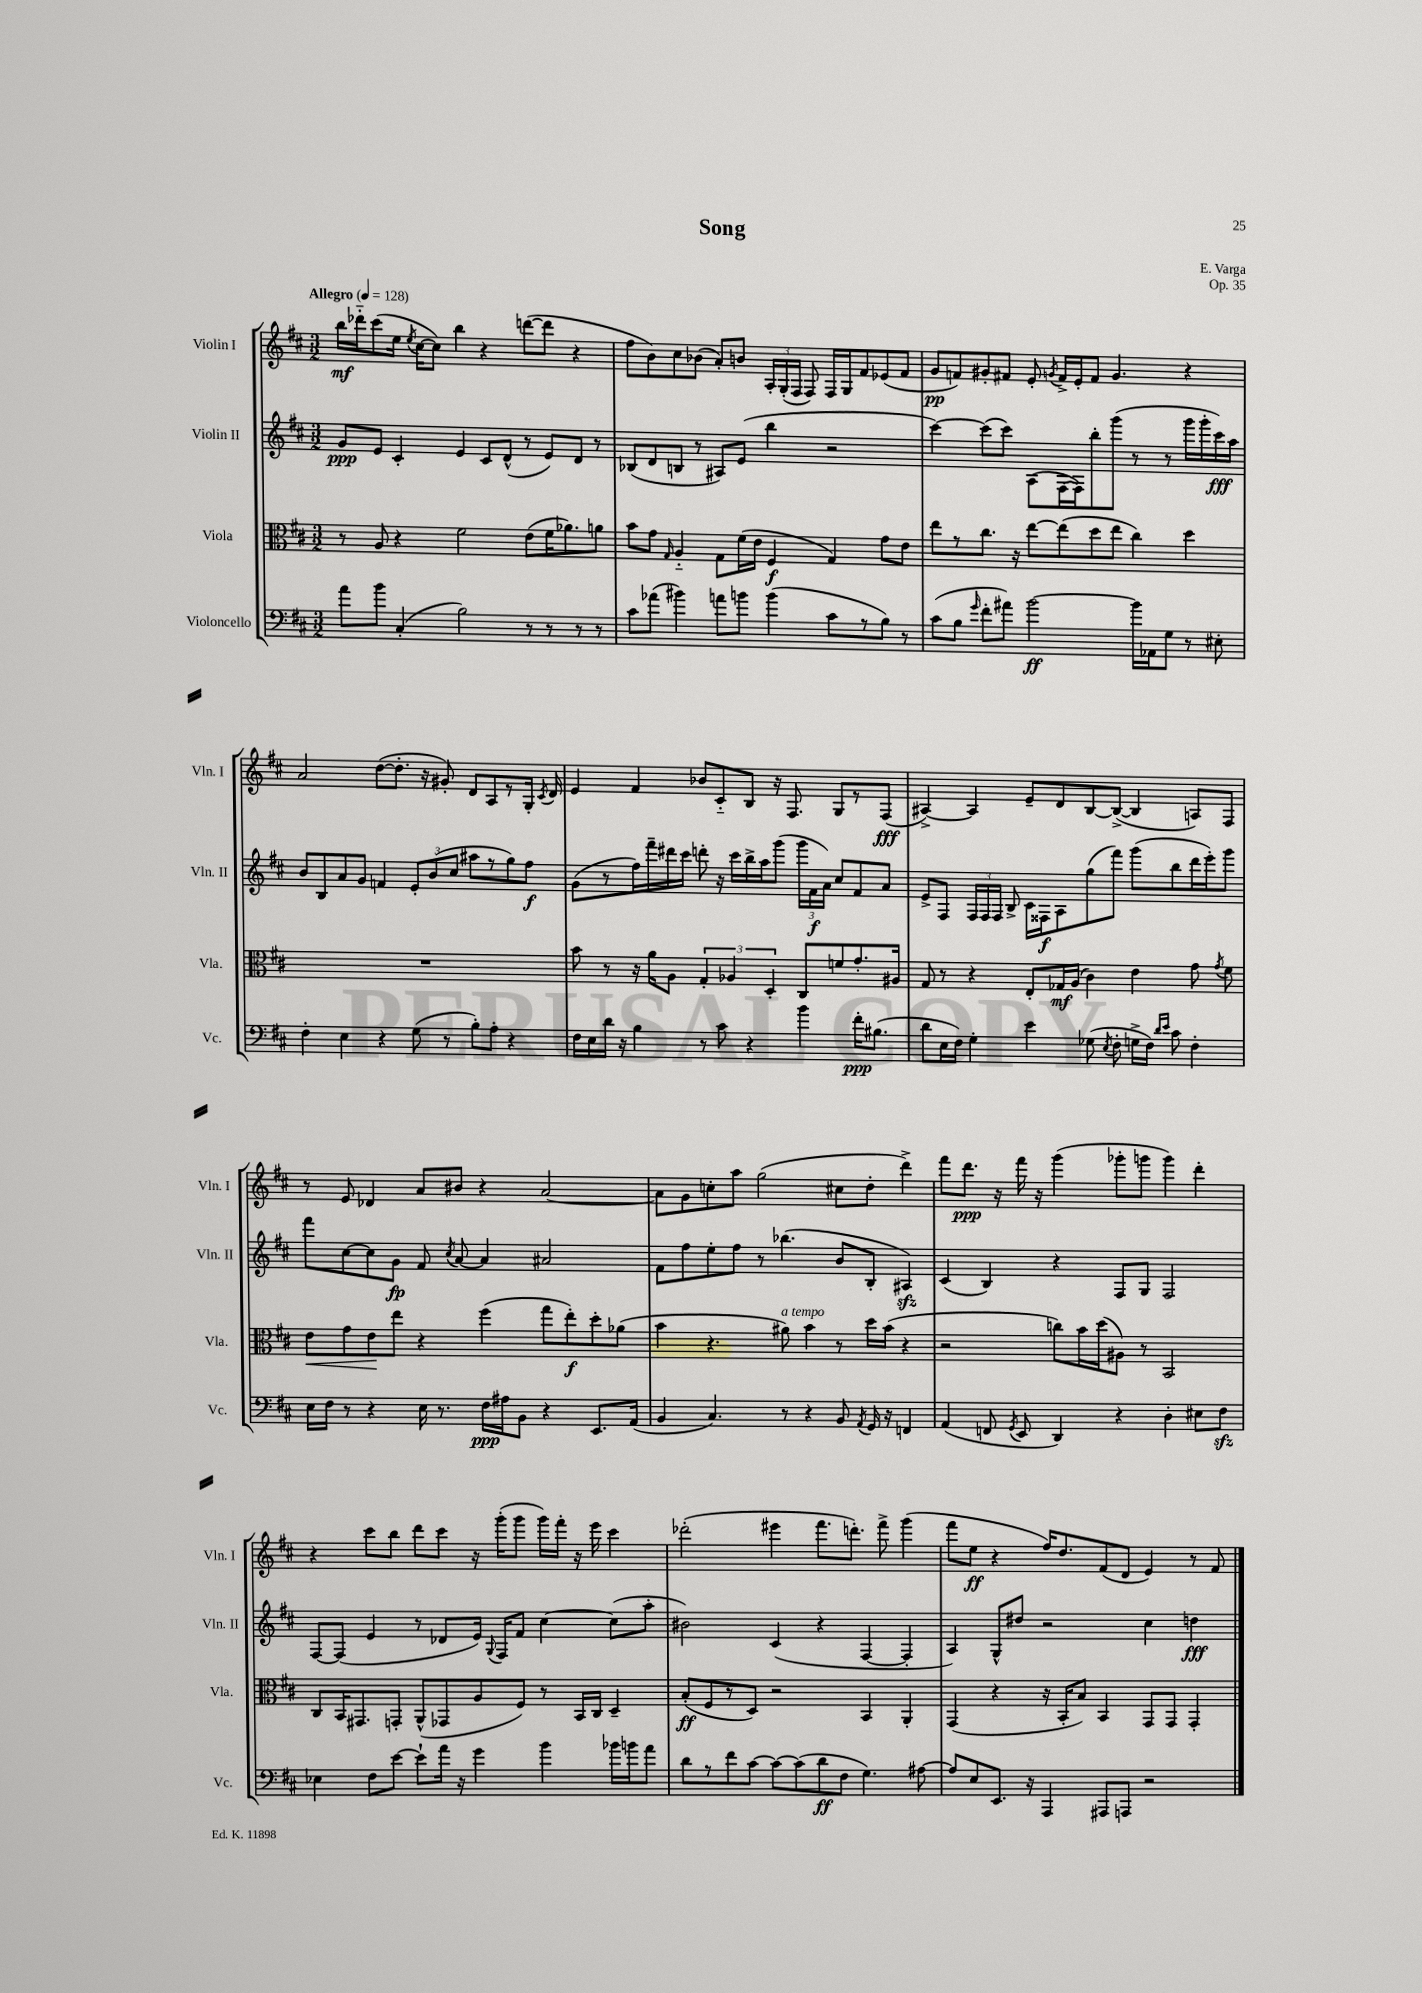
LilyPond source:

\header { title = "Song" composer = "E. Varga" opus = "Op. 35" }
<<
\new StaffGroup <<
\new Staff = "s0" \with { instrumentName = "Violin I" shortInstrumentName = "Vln. I" } {
    \clef treble \key d \major \numericTimeSignature \time 3/2 \tempo "Allegro" 4 = 128
    \autoBeamOff b''16[\mf des'''16-_ cis'''8( e''16] \acciaccatura { e''8 } cis''16[~ cis''8]) b''4 r4 d'''8[~( d'''8] r4 |
    fis''8[ b'8) cis''8 bes'8]( a'8[-.) b'8] \tuplet 3/2 { a16[-. g16-.( fis16] } fis8) fis16[ g16 fis'8 ees'8( fis'8] |
    g'8[\pp f'8) gis'8-. fis'8] e'8-. \acciaccatura { g'8 } fis'16[-> e'16-. fis'8] g'4. r4 |
    a'2 d''8[~( d''8.]-. r16 gis'8-.) d'8[ a8 r8 g16]-. \acciaccatura { cis'8 } d'16 |
    e'4 fis'4 bes'8[ cis'8-_ b8] r16 fis8. g8[ r8 fis8]\fff( |
    ais4~->) ais4 e'8[-- d'8 b8~ b8]~->( b4 a8[) fis8] |
    r8 e'8 des'4 a'8[ bis'8] r4 a'2~ |
    a'8[ g'8 c''8-. a''8] g''2( cis''8[ d''8]-. d'''4->) |
    fis'''8[ d'''8.]\ppp r16 fis'''16 r16 g'''4( ges'''8[-. g'''8] g'''4) d'''4-. |
    r4 cis'''8[ b''8] d'''8[ cis'''8] r16 g'''16[-.( g'''8] g'''16[) fis'''16]-. r16 e'''16 cis'''4 |
    des'''2-.( eis'''4 fis'''8.[ d'''8.]-.) fis'''8-> g'''4( |
    fis'''8[ e''8]\ff r4 fis''16[) d''8. fis'8( d'8] e'4) r8 fis'8 \bar "|." |
}
\new Staff = "s1" \with { instrumentName = "Violin II" shortInstrumentName = "Vln. II" } {
    \clef treble \key d \major \numericTimeSignature \time 3/2
    \autoBeamOff g'8[\ppp e'8] cis'4-. e'4 cis'8[ d'8]-^( r8 e'8[) d'8] r8 |
    bes8[( d'8 b8] r8 ais8[) e'8]( b''4 r2 |
    cis'''4~) cis'''8[( cis'''8]) a8[( fis16~ fis16) b''8-. g'''8]( r8 r8 g'''16[ g'''16-. cis'''16\fff) a''16] |
    b'8[ b8 a'8 g'8] f'4 \tuplet 3/2 { e'8[-. b'8( cis''8] } ais''8[ r8 g''8) fis''8]\f |
    g'8[( r8 fis''16) fis'''16-- dis'''16 cis'''16] d'''8-. r16 cis'''16[ b''16-> a''16 g'''8]( \tuplet 3/2 { g'''16[ fis'16\f a'16]) } cis''8[ fis'8 a'8] |
    e'8[-> fis8] \tuplet 3/2 { fis16[ fis16 fis16] } b8-> cis'16[ fisis16\f a8 g''8( fis'''8]) g'''8[( b''8 d'''16 e'''16-.) g'''8] |
    fis'''8[ cis''8~ cis''8 g'8]\fp fis'8 \acciaccatura { cis''8 } a'8~ a'4 ais'2 |
    fis'8[ fis''8 e''8-. fis''8] r8 bes''4.( b'8[ b8]-. ais4\sfz) |
    cis'4( b4) r4 fis8[ g8] fis2 |
    fis8[~ fis8]( e'4 r8 des'8[ e'16]) \appoggiatura { g8 } fis16[ fis'8] cis''4~ cis''8[( a''8]-. |
    bis'2) cis'4( r4 fis4~ fis4-. |
    a4) g8[-^ dis''8] r2 cis''4 d''4\fff \bar "|." |
}
\new Staff = "s2" \with { instrumentName = "Viola" shortInstrumentName = "Vla." } {
    \clef alto \key d \major \numericTimeSignature \time 3/2
    \autoBeamOff r8 a8 r4 fis'2 e'8[( fis'16 aes'8.) a'8] |
    b'8[ g'8] \grace { g16 } a4-_ g8[ fis'16( e'16] fis4\f g4) g'8[ e'8] |
    e''8[ r8 cis''8.] r16 e''8[~ e''8( d''8 e''8] cis''4) d''4 |
    R1. |
    b'8 r8 r16 a'16[ a8] \tuplet 3/2 { g4-. aes4 d4-. } cis8[ f'8 g'8.-. ais16] |
    g8 r8 r4 e8[-. ges16\mf a16]( cis'4) e'4 g'8 \acciaccatura { g'8 } fis'8 |
    e'8[\< g'8 e'8\! e''8] r4 fis''4( g''8[ e''8-.\f) d''8-. aes'8]( |
    b'4 r4. ais'8^\markup { \italic "a tempo" }) b'4 r8 d''16[ b'16]( r4 |
    r2 c''8[) b'16 d''16( ais8]) r8 b,2 |
    cis8[ b,16 gis,8. g,8]-. a,8[-^( ges,8 a8 fis8]) r8 b,16[ cis16] d4-- |
    b8[-.\ff( fis8 r8 d8]) r2 b,4 a,4-. |
    g,4( r4 r16 b,16[-. b8]) b,4 g,8[ g,8] g,4-. \bar "|." |
}
\new Staff = "s3" \with { instrumentName = "Violoncello" shortInstrumentName = "Vc." } {
    \clef bass \key d \major \numericTimeSignature \time 3/2
    \autoBeamOff a'8[ b'8] cis4-.( b2) r8 r8 r8 r8 |
    cis'8[ aes'8]( bis'4) a'8[ b'8] b'4( cis'8[ r8 b8]) r8 |
    cis'8[( b8] \grace { g'16 } fis'8[-. ais'8]) b'2~\ff b'16[ aes,16 g8] r8 eis8-. |
    fis4-. e4 r4 g8( r8 b8[-.) a8]-. r4 |
    fis16[ e16 d'16] r16 b4 r8 cis'8 r4 b'4 fis'16[-.\ppp bis8.]( |
    d'8[ e16 fis16]) g4-. e'4 ges8( \acciaccatura { e8 } fis8-. g16[-> fis16]) \grace { d'16[ e'16] } cis'8 fis4-. |
    e16[ fis16] r8 r4 e16 r8. fis16[\ppp ais16 b,8] r4 e,8.[ a,16]( |
    b,4 cis4.) r8 r4 b,8 \acciaccatura { a,8 } g,16 r16 f,4 |
    a,4( f,8 \acciaccatura { g,8 } e,8 d,4) r4 d4-. eis8[ fis8]\sfz |
    ees4 fis8[ e'8]~ e'8[-! a'16] r16 g'4 b'4 bes'16[ b'16 a'8] |
    d'8[ r8 fis'8 cis'8]~ cis'8[~ cis'8( d'8\ff fis8] g4.) ais8~ |
    ais8[ e8 e,8.] r16 a,,4 ais,,8[ a,,8] r2 \bar "|." |
}
>>
>>
\layout { \context { \Score \remove "Bar_number_engraver" } }
